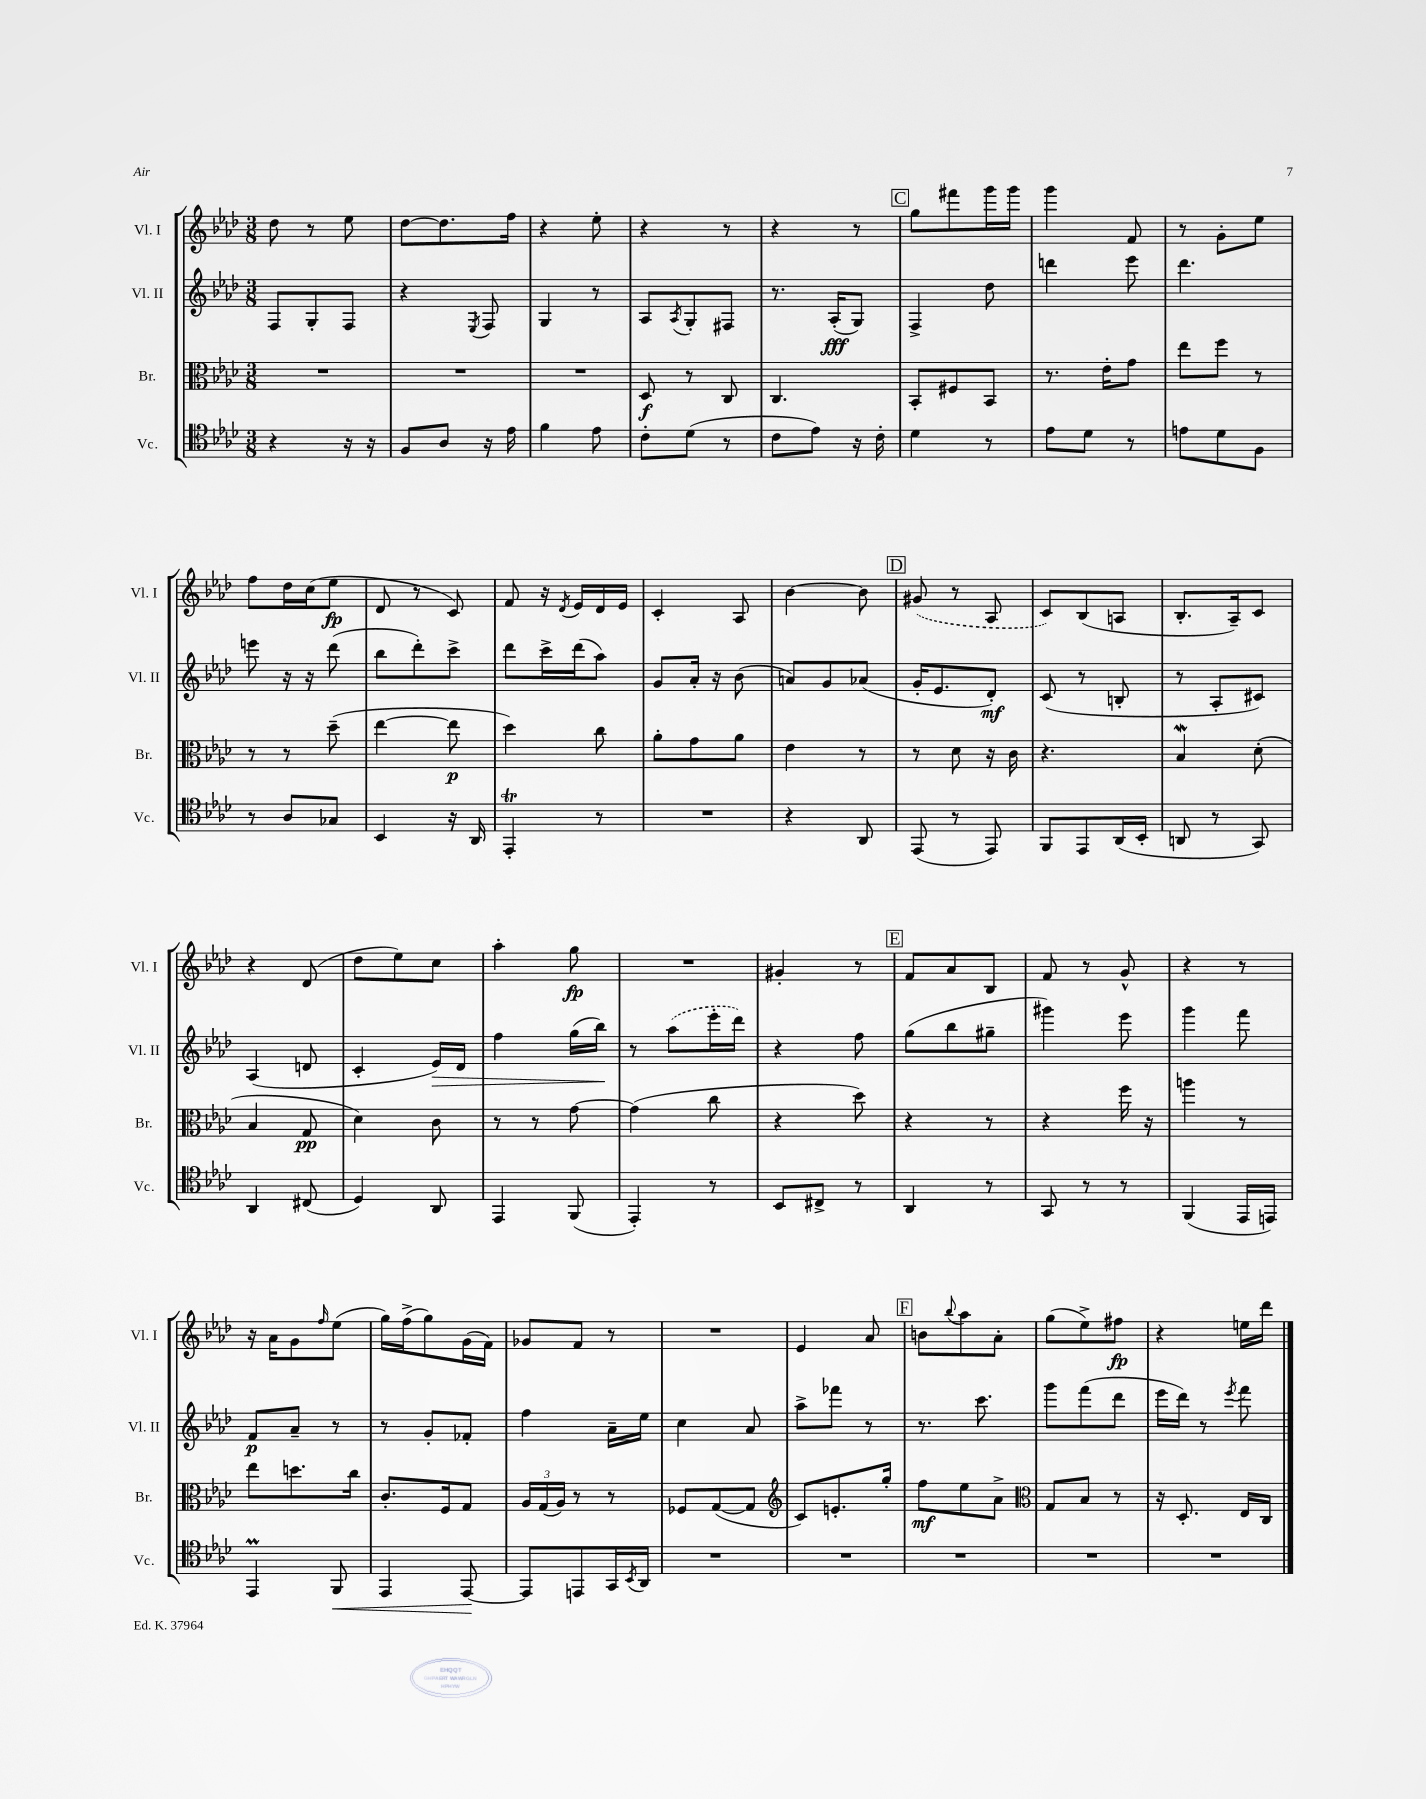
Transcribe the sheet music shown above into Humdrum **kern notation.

**kern	**kern	**kern	**kern
*staff4	*staff3	*staff2	*staff1
*clefC4	*clefC3	*clefG2	*clefG2
*k[b-e-a-d-]	*k[b-e-a-d-]	*k[b-e-a-d-]	*k[b-e-a-d-]
*M3/8	*M3/8	*M3/8	*M3/8
4r	4.r	8F	8dd-
.	.	8G'	8r
16r	.	8F	8ee-
16r	.	.	.
=	=	=	=
8F	4.r	4r	[8dd-
8A-	.	.	8.dd-]
.	.	8qE-	.
16r	.	8F	.
16e-	.	.	16ff
=	=	=	=
4f	4.r	4G	4r
8e-	.	8r	8ee-'
=	=	=	=
8c'	8D-	8A-	4r
.	.	8qA-	.
(8d-	8r	8G'	.
8r	8C	8F#	8r
=	=	=	=
8c	4.C	8.r	4r
8e-)	.	.	.
.	.	(16A-'	.
16r	.	8G)	8r
16c'	.	.	.
=	=	=	=
4d-	8BB-'	4F^	8gg
.	8F#	.	8fff#
8r	8BB-	8dd-	16ggg
.	.	.	16ggg
=	=	=	=
8e-	8.r	4ddd	4ggg
8d-	.	.	.
.	16e-'	.	.
8r	8g	8eee-	8f
=	=	=	=
8e	8ee-	4.ddd-	8r
8d-	8ff	.	8g'
8F	8r	.	8ee-
=	=	=	=
8r	8r	8eee	8ff
8A-	8r	16r	16dd-
.	.	16r	(16cc
8G-	(8dd-~	(8ddd-	8ee-
=	=	=	=
4BB-	[4ee-	8bb-	8d-
.	.	8ddd-')	8r
16r	8ee-]	8ccc^	8c)
16AA-	.	.	.
=	=	=	=
4EE-'	4dd-)	8ddd-	8f
.	.	16ccc^	16r
.	.	.	8qd-
.	.	(16ddd-	16e-
8r	8cc	8aa-)	16d-
.	.	.	16e-
=	=	=	=
4.r	8a-'	8g	4c'
.	8g	16a-'	.
.	.	16r	.
.	8a-	(8b-	8A-
=	=	=	=
4r	4e-	8a)	[4b-
.	.	8g	.
8AA-	8r	(8a-	8b-]
=	=	=	=
(8EE-	8r	16g'	(8g#
.	.	8.e-	.
8r	8d-	.	8r
8EE-)	16r	8d-')	8A-
.	16c	.	.
=	=	=	=
8FF	4.r	(8c	8c)
8EE-	.	8r	(8B-
(16AA-	.	8B'	8A
16BB-'	.	.	.
=	=	=	=
8AA	4B-	8r	8.B-'
8r	.	8A-'	.
.	.	.	16A-~)
8GG)	(8d-'	8c#)	8c
=	=	=	=
4AA-	4B-	(4A-	4r
(8C#	8G	8d	(8d-
=	=	=	=
4D-)	4d-)	4c'	8dd-
.	.	.	8ee-)
8AA-	8c	16e-)	8cc
.	.	16d-	.
=	=	=	=
4EE-	8r	4ff	4aa-'
.	8r	.	.
(8FF	[8g	(16gg	8gg
.	.	16bb-)	.
=	=	=	=
4EE-')	(4g]	8r	4.r
.	.	(8aa-	.
8r	8cc	16eee-'	.
.	.	16ddd-)	.
=	=	=	=
8BB-	4r	4r	4g#'
8C#^	.	.	.
8r	8dd-)	8ff	8r
=	=	=	=
4AA-	4r	(8gg	8f
.	.	8bb-	8a-
8r	8r	8gg#~	8B-
=	=	=	=
8GG	4r	4ggg#)	8f
8r	.	.	8r
8r	16ff	8eee-	8g^^
.	16r	.	.
=	=	=	=
(4FF	4aa	4ggg	4r
16EE-	8r	8fff	8r
16EE)	.	.	.
=	=	=	=
4EE-	8ee-	8f	16r
.	.	.	16a-
.	8.dd	8a-~	8g
.	.	.	16qqff
8FF	.	8r	(8ee-
.	16cc	.	.
=	=	=	=
4EE-	8.c'	8r	16gg)
.	.	.	(16ff^
.	.	8g'	8gg)
.	16F	.	.
[8EE-	8G	8f-'	(16g
.	.	.	16f)
=	=	=	=
8EE-]	24A-	4ff	8g-
.	(24G	.	.
.	24A-)	.	.
8EE	8r	.	8f
16GG	8r	16a-~	8r
8qBB-	.	.	.
16AA-	.	16ee-	.
=	=	=	=
4.r	8F-	4cc	4.r
.	([8G	.	.
.	8G]	8a-	.
=	=	=	=
*	*clefG2	*	*
4.r	8c)	8aa-^	4e-
.	8.e'	8fff-	.
.	.	8r	8a-
.	16gg'	.	.
=	=	=	=
4.r	8ff	8.r	8b
.	.	.	8qqbb-
.	8ee-	.	8aa-
.	.	8.ccc	.
.	8a-^	.	8a-'
=	=	=	=
*	*clefC3	*	*
4.r	8G	8ggg	(8gg
.	8B-	(8fff	8ee-^)
.	8r	8ddd-	8ff#
=	=	=	=
4.r	16r	16eee-	4r
.	8.D-'	16ddd-)	.
.	.	8r	.
.	.	8qeee-	.
.	16E-	8fff	16ee
.	16C	.	16ddd-
==	==	==	==
*-	*-	*-	*-
